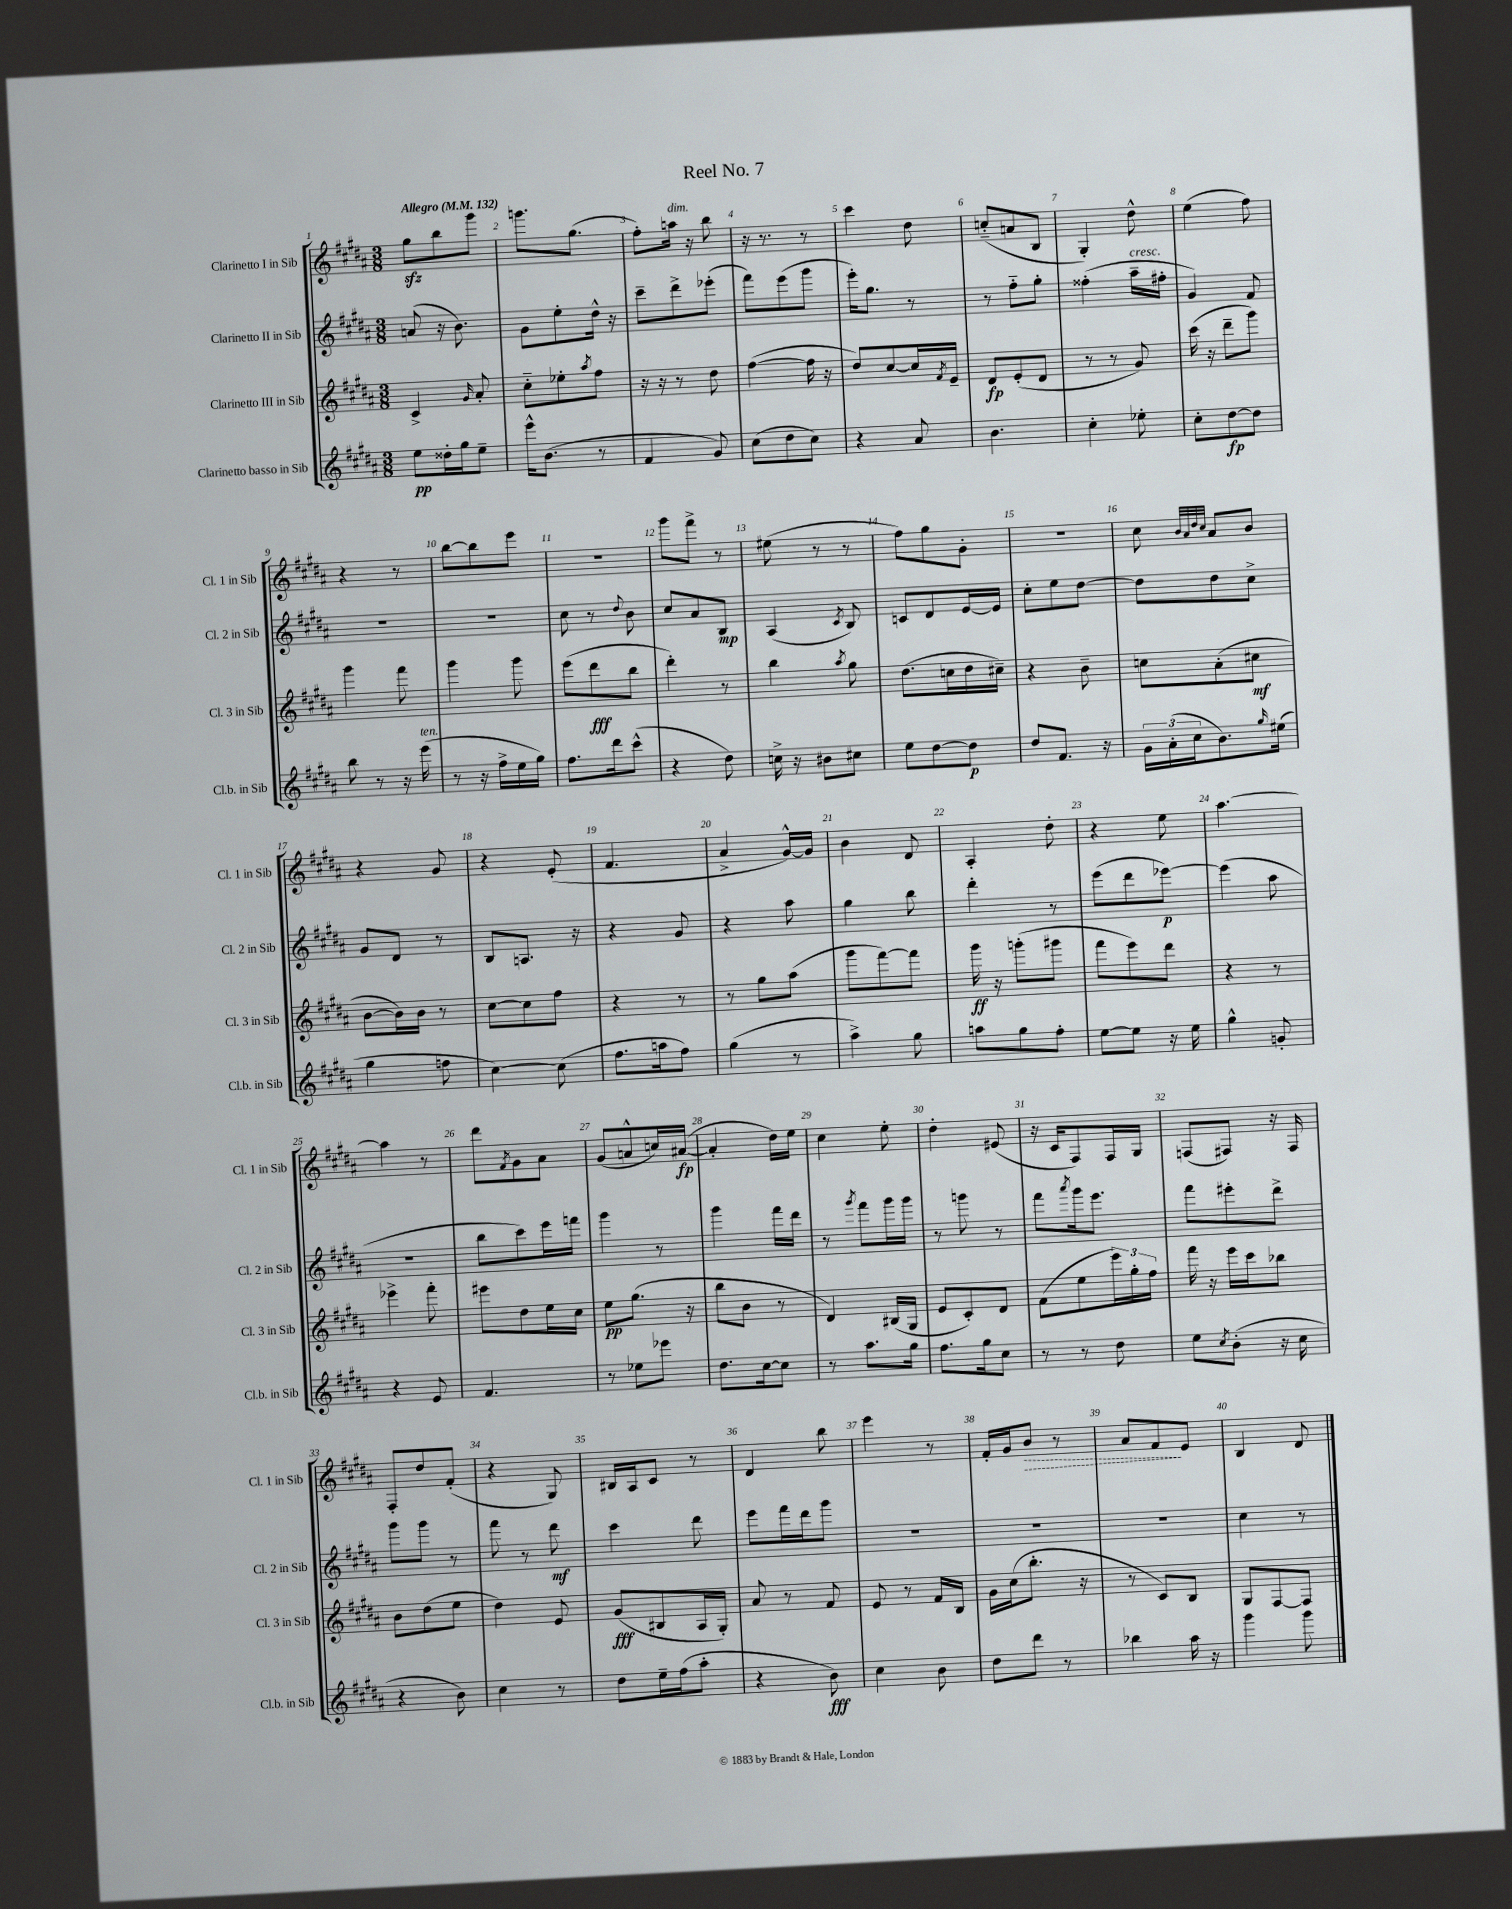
\header { title = "Reel No. 7" }
<<
\new StaffGroup <<
\new Staff = "s0" \with { instrumentName = "Clarinetto I in Sib" shortInstrumentName = "Cl. 1 in Sib" } {
    \clef treble \key b \major \numericTimeSignature \time 3/8 \tempo "Allegro" 4 = 132
    gis''8\sfz b''8 gis'''8 |
    g'''8. gis''8.( |
    fis''8-.) a''16^\markup { \italic "dim." } r16 b''8 |
    r16 r8. r8 |
    cis'''4 dis''8 |
    c''8-_( a'8 b8 |
    gis4-.) dis''8-^ |
    e''4( fis''8) |
    r4 r8 |
    b''8~ b''8 e'''8 |
    r4. |
    gis'''8 fis'''8-> r8 |
    eis''8( r8 r8 |
    fis''8) gis''8 gis'8-. |
    R4. |
    cis''8 \grace { b'32 ais'32 dis''32 cis''32 } ais'8 b'8 |
    r4 gis'8 |
    r4 e'8-.( |
    fis'4. |
    ais'4-> gis'16~-^) gis'16 |
    b'4 dis'8 |
    ais4-. dis''8-. |
    r4 e''8 |
    ais''4.~ |
    ais''4 r8 |
    dis'''8 \acciaccatura { fis'8 } gis'8 ais'8 |
    gis'8( a'8-^ c''16) ais'16~\fp( |
    ais'4-. dis''16) e''16 |
    cis''4 e''8-. |
    dis''4-. eis'8( |
    r16 cis'16 fis8) fis16 gis16 |
    f8( fis8) r16 fis16 |
    fis8-. dis''8 fis'8-.( |
    r4 gis8) |
    bis16 ais16 cis'8 r8 |
    dis'4 b''8 |
    e'''4 r8 |
    fis'16-. gis'16 \once \override Hairpin.style = #'dashed-line b'8\> r8 |
    ais'8 fis'8\! e'8 |
    b4 dis'8 \bar "|." |
}
\new Staff = "s1" \with { instrumentName = "Clarinetto II in Sib" shortInstrumentName = "Cl. 2 in Sib" } {
    \clef treble \key b \major \numericTimeSignature \time 3/8
    a'8( r16 b'8.) |
    gis'8 e''8-. dis''16-^ r16 |
    cis'''8-- dis'''8-> ees'''8-.( |
    fis'''8) e'''8( gis'''8 |
    e'''16-.) gis''8. r8 |
    r8 fis''8-_ gis''8-. |
    fisis''4-.( ais''16--^\markup { \italic "cresc." } fis''16-. |
    gis'4) fis'8 |
    R4. |
    R4. |
    cis''8 r8 \appoggiatura { dis''8 } b'8 |
    cis''8 ais'8 b8\mp |
    ais4( \acciaccatura { cis'8 } b8) |
    c'8 dis'8 e'16~ e'16 |
    cis''8-. e''8 dis''8~ |
    dis''8 dis''8 cis''8-> |
    gis'8 dis'8 r8 |
    b8 a8. r16 |
    r4 gis'8 |
    r4 ais''8 |
    gis''4 b''8 |
    dis'''4-. r8 |
    e'''8( dis'''8 ees'''8~\p) |
    ees'''4( ais''8 |
    R4. |
    b''8 cis'''8) e'''16 f'''16 |
    gis'''4 r8 |
    gis'''4 fis'''16 dis'''16 |
    r8 \acciaccatura { gis'''8 } fis'''8 gis'''16 gis'''16 |
    r8 g'''8 r8 |
    fis'''8 \acciaccatura { ais'''8 } gis'''16 e'''8. |
    fis'''8 eis'''8-. dis'''8-> |
    gis'''8 gis'''8 r8 |
    fis'''8 r8 dis'''8\mf |
    cis'''4 dis'''8 |
    e'''8 fis'''16 dis'''16 gis'''8 |
    R4. |
    R4. |
    R4. |
    cis''4 r8 \bar "|." |
}
\new Staff = "s2" \with { instrumentName = "Clarinetto III in Sib" shortInstrumentName = "Cl. 3 in Sib" } {
    \clef treble \key b \major \numericTimeSignature \time 3/8
    cis'4-> \grace { gis'16 } ais'8-. |
    cis''8-_ ees''8-. \acciaccatura { ais''8 } fis''8 |
    r16 r16 r8 dis''8 |
    fis''4~( fis''16 r16 |
    dis''8) cis''8~ cis''16 \acciaccatura { fis'8 } e'16-- |
    dis'8\fp e'8-.( dis'8 |
    r8 r8 gis'8) |
    cis'''16( r16 dis'''8-- gis'''8) |
    gis'''4 fis'''8 |
    gis'''4 gis'''8 |
    e'''8( dis'''8\fff b''8 |
    dis'''4-.) r8 |
    b''4 \acciaccatura { ais''8 } gis''8 |
    dis''8.( c''16 dis''16 cis''16--) |
    r4 b'8-- |
    c''8 ais'8-.( cis''8\mf |
    b'8~ b'16) b'16 r8 |
    cis''8~ cis''8 fis''8 |
    r4 r8 |
    r8 gis''8 ais''8( |
    gis'''8 fis'''8~) fis'''8 |
    gis'''16\ff r16 g'''8-.( gis'''8 |
    fis'''8 e'''8) dis'''8 |
    r4 r8 |
    ees'''4-> fis'''8-. |
    eis'''8 dis''8 e''16 cis''16 |
    e''8\pp gis''8.( r16 |
    b''8 b'8 r8 |
    dis'4) bis16( gis16 |
    e'8 cis'8-.) dis'8 |
    fis'8( e''8 \tuplet 3/2 { e'''16) gis''16-. fis''16 } |
    fis'''16 r16 e'''16 cis'''16 bes''8 |
    b'8 dis''8( e''8 |
    dis''4) e'8 |
    gis'8\fff( bis8 ais16 gis16-.) |
    ais'8 r8 fis'8 |
    e'8 r8 fis'16 b16 |
    gis'16 cis''16( b''8.-. r16 |
    r8 cis'8) b8 |
    gis8 fis8~ fis8 \bar "|." |
}
\new Staff = "s3" \with { instrumentName = "Clarinetto basso in Sib" shortInstrumentName = "Cl.b. in Sib" } {
    \clef treble \key b \major \numericTimeSignature \time 3/8
    e''8\pp disis''16-. gis''16 e''8-- |
    e'''16-^ b'8.( r8 |
    fis'4 gis'8) |
    cis''8( dis''8 cis''8) |
    r4 ais'8 |
    b'4. |
    cis''4-. ees''8-. |
    cis''8-. dis''8~\fp dis''8 |
    b''8 r8 r16 e'''16^\markup { \italic "ten." }( |
    r8 r16 fis''16-> e''16 gis''16) |
    fis''8. dis'''16 cis'''8-^( |
    r4 dis''8) |
    c''16-> r16 bis'8 cis''8 |
    e''8 dis''8~ dis''8\p |
    dis''8 fis'8. r16 |
    \tuplet 3/2 { gis'16 ais'16-.( cis''16 } b'8.) \grace { gis''16 } eis''16( |
    gis''4 f''8 |
    cis''4~) cis''8( |
    fis''8. a''16 fis''8) |
    gis''4( r8 |
    ais''4->) gis''8 |
    a''8 gis''8 fis''8-. |
    e''8~ e''8 r16 e''16 |
    gis''4-^ g'8-. |
    r4 e'8 |
    fis'4. |
    r8 ees''8 ees'''8 |
    dis''8. cis''16~ cis''8 |
    r8 ais''8. gis''16 |
    fis''8. gis''16 cis''8 |
    r8 r8 dis''8 |
    e''8 \acciaccatura { cis''8 } b'8-.( r16 cis''16 |
    r4 b'8) |
    cis''4 r8 |
    dis''8 e''16-- fis''16( ais''8-. |
    r4 b'8\fff) |
    cis''4 b'8 |
    dis''8 dis'''8 r8 |
    bes''4 ais''16 r16 |
    gis'''4 gis'''8 \bar "|." |
}
>>
>>
\layout { \context { \Score \override BarNumber.break-visibility = ##(#f #t #t) barNumberVisibility = #all-bar-numbers-visible } }
